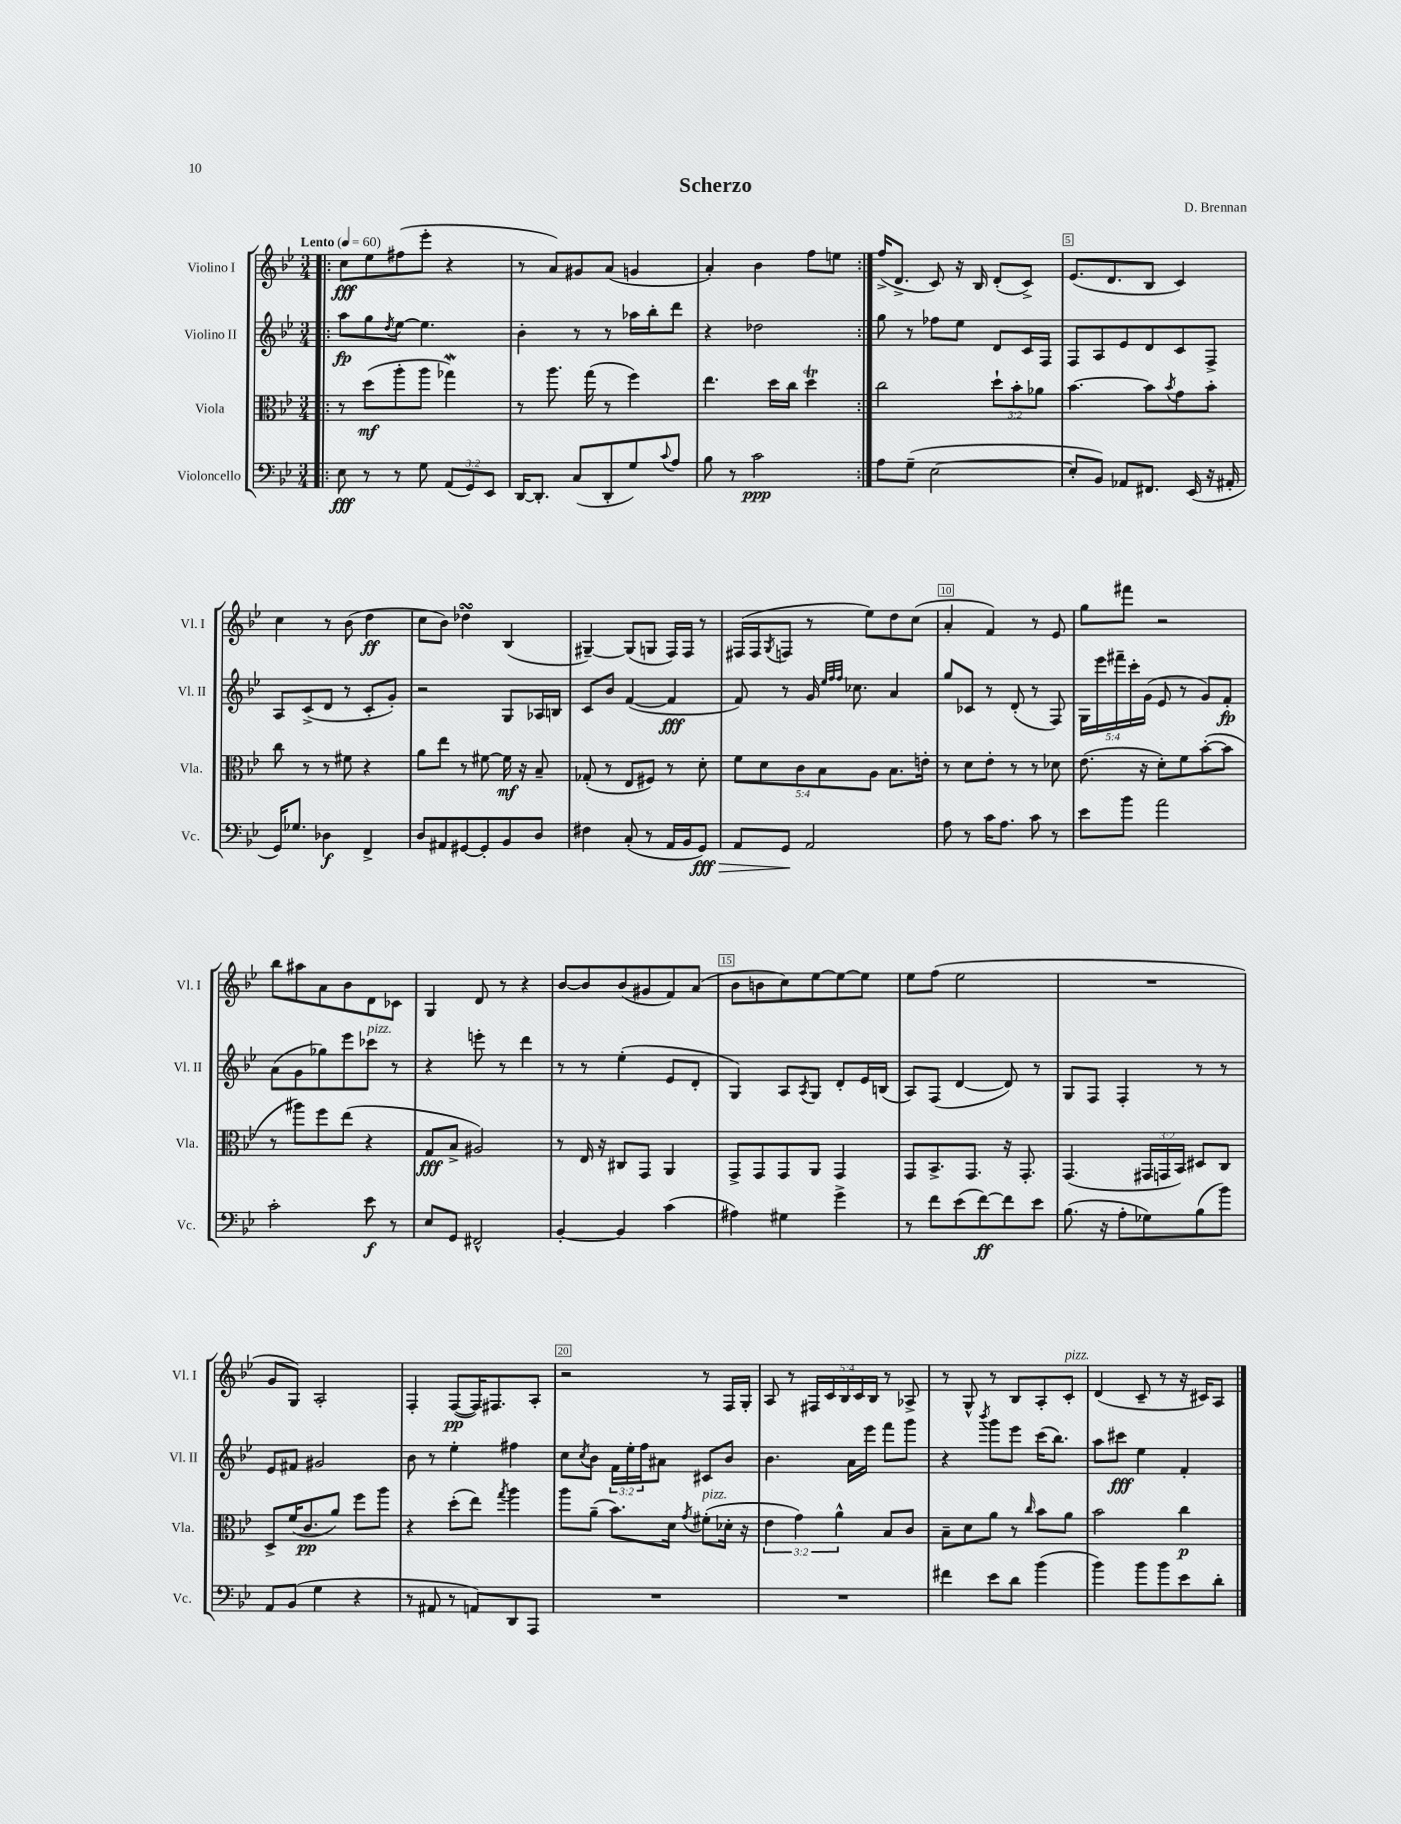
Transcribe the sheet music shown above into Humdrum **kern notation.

**kern	**dynam	**kern	**dynam	**kern	**dynam	**kern	**dynam
*part4	*part4	*part3	*part3	*part2	*part2	*part1	*part1
*staff4	*staff4	*staff3	*staff3	*staff2	*staff2	*staff1	*staff1
*I"Violoncello	*	*I"Viola	*	*I"Violino II	*	*I"Violino I	*
*I'Vc.	*	*I'Vla.	*	*I'Vl. II	*	*I'Vl. I	*
*clefF4	*	*clefC3	*	*clefG2	*	*clefG2	*
*k[b-e-]	*	*k[b-e-]	*	*k[b-e-]	*	*k[b-e-]	*
*M3/4	*	*M3/4	*	*M3/4	*	*M3/4	*
*MM60	*	*MM60	*	*MM60	*	*MM60	*
=1!|:	=1!|:	=1!|:	=1!|:	=1!|:	=1!|:	=1!|:	=1!|:
!	!	!	!	!	!	!LO:TX:a:B:t=Lento	!
8E-\	fff	8r	.	8aa\L	fp	8cc\L	fff
8r	.	(8dd\L	mf	8gg\	.	8ee-\	.
.	.	.	.	8qdd/	.	.	.
8r	.	8aa'\	.	[8ee-\J	.	(8ff#X\	.
8G\	.	8aa\J	.	4.ee-\]	.	8eee-'\J	.
(12AA/L	.	4gg-Xw\)	.	.	.	4r	.
12GG/)	.	.	.	.	.	.	.
12EE-/J	.	.	.	.	.	.	.
=2	=2	=2	=2	=2	=2	=2	=2
[16DD/KL	.	8r	.	4b-'\	.	8r	.
8.DD'/J]	.	.	.	.	.	.	.
.	.	8.aa\	.	.	.	8a/L)	.
(8C/L	.	.	.	8r	.	8g#X/	.
.	.	(16gg\	.	.	.	.	.
8DD'/	.	8r	.	8r	.	(8a/J	.
8G/)	.	4ff\)	.	16aa-X\LL	.	4gn/	.
.	.	.	.	16bb-'\J	.	.	.
8qqc/	.	.	.	.	.	.	.
8A/J	.	.	.	8ddd\J	.	.	.
=3	=3	=3	=3	=3	=3	=3	=3
8B-\	.	4.ee-\	.	4r	.	4a'/)	.
8r	.	.	.	.	.	.	.
2c\	ppp	.	.	2dd-X\	.	4b-\	.
.	.	16dd\LL	.	.	.	.	.
.	.	16cc\JJ	.	.	.	.	.
.	.	4ddt\	.	.	.	8ff\L	.
.	.	.	.	.	.	8een\J	.
=4:|!	=4:|!	=4:|!	=4:|!	=4:|!	=4:|!	=4:|!	=4:|!
8A\L	.	2cc\	.	8gg\	.	(16ff^/KL	.
.	.	.	.	.	.	8.d^/J	.
(8G~\J	.	.	.	8r	.	.	.
[2E-\	.	.	.	8ff-X\L	.	8c/)	.
.	.	.	.	8ee-\J	.	16r	.
.	.	.	.	.	.	16B-/	.
.	.	12dd`\L	.	8d/L	.	(8d'/L	.
.	.	12b-'\	.	.	.	.	.
.	.	.	.	16c/L	.	8c^/J)	.
.	.	12a-X\J	.	.	.	.	.
.	.	.	.	16F/JJ	.	.	.
=5	=5	=5	=5	=5	=5	=5	=5
8E-'/L]	.	[4.b-\	.	8F/L	.	(8.e-/L	.
8BB-/J)	.	.	.	8A/	.	.	.
.	.	.	.	.	.	8.d/	.
8AA-X/L	.	.	.	8e-/	.	.	.
8.FF#X/J	.	8b-\L]	.	8d/	.	8B-/J	.
.	.	8qb-/	.	.	.	.	.
.	.	8g\	.	8c/	.	4c/)	.
(16EE-/	.	.	.	.	.	.	.
16r	.	8b-'\J	.	8F^/J	.	.	.
16AA#X'/	.	.	.	.	.	.	.
!!LO:LB:g=z
=6	=6	=6	=6	=6	=6	=6	=6
16GG/KL)	.	8cc\	.	8A/L	.	4cc\	.
8.G-X/J	.	.	.	.	.	.	.
.	.	8r	.	(8c^/	.	.	.
4D-X\	f	8r	.	8d/J	.	8r	.
.	.	8f#X\	.	8r	.	(8b-\	.
4FF^/	.	4r	.	8c'/L	.	4dd\	ff
.	.	.	.	8g'/J)	.	.	.
=7	=7	=7	=7	=7	=7	=7	=7
8D/L	.	8a\L	.	2r	.	8cc\L	.
8AA#X/	.	8ee-\J	.	.	.	8b-\J)	.
[8GG#X/	.	8r	.	.	.	4dd-XsSSs\	.
8GG#'/]	.	[8f#X\	.	.	.	.	.
8BB-/	.	16f#\]	mf	8G/L	.	(4B-/	.
.	.	16r	.	.	.	.	.
8D/J	.	8B-~/	.	16A-X/L	.	.	.
.	.	.	.	16Bn/JJ	.	.	.
=8	=8	=8	=8	=8	=8	=8	=8
4F#X\	.	(8G-X'/	.	8c/L	.	[4G#X~/)	.
.	.	8r	.	8b-/J	.	.	.
(8C'/	.	8E-/L	.	([4f/	.	(8G#/L]	.
8r	.	8F#X/J)	.	.	.	8Gn/J	.
16AA/LL	.	8r	.	4f/]	fff	16F/LL)	.
16BB-/J	.	.	.	.	.	16F/JJ	.
!	!LO:HP:b	!	!	!	!	!	!
8GG/J)	> fff	8d'\	.	.	.	8r	.
=9	=9	=9	=9	=9	=9	=9	=9
8AA/L	.	10f\L	.	8f/)	.	(16F#X/LL	.
.	.	.	.	.	.	16F#/J	.
.	.	10d\	.	.	.	.	.
.	.	.	.	.	.	8qG/	.
8GG/J	.	.	.	8r	.	8Fn/J	.
.	.	10c\	.	.	.	.	.
2AA/	]	.	.	16g/	.	8r	.
.	.	10B-\	.	.	.	.	.
.	.	.	.	32qqee-/LLL	.	.	.
.	.	.	.	32qqff/	.	.	.
.	.	.	.	32qqff/JJJ	.	.	.
.	.	.	.	8.cc-X\	.	.	.
.	.	.	.	.	.	8ee-\L)	.
.	.	10A\J	.	.	.	.	.
.	.	8.B-\L	.	4a/	.	8dd\	.
.	.	.	.	.	.	(8cc\J	.
.	.	16en'\Jk	.	.	.	.	.
=10	=10	=10	=10	=10	=10	=10	=10
8A\	.	8r	.	8gg/L	.	4a'/	.
8r	.	8d\L	.	8c-X/J	.	.	.
16c\KL	.	8e-'\J	.	8r	.	4f/)	.
8.A\J	.	.	.	.	.	.	.
.	.	8r	.	(8d'/	.	.	.
8c\	.	8r	.	8r	.	8r	.
8r	.	8d-X\	.	8F/)	.	8e-/	.
=11	=11	=11	=11	=11	=11	=11	=11
8e-\L	.	(8.e-\	.	20G\LL	.	8gg\L	.
.	.	.	.	20eee-\	.	.	.
.	.	.	.	20fff#X~\	.	.	.
8b-\J	.	.	.	.	.	8fff#X\J	.
.	.	.	.	20ccc'\	.	.	.
.	.	16r	.	.	.	.	.
.	.	.	.	(20g\JJ	.	.	.
2a\	.	8d'\L)	.	8e-/	.	2r	.
.	.	8f\	.	8r	.	.	.
.	.	([8b-'\	.	8g/L)	.	.	.
.	.	8b-\J]	.	8f'/J	fp	.	.
!!LO:LB:g=z
=12	=12	=12	=12	=12	=12	=12	=12
2c'\	.	8r	.	(8a\L	.	8bb-\L	.
.	.	8aa#X\L)	.	8g\	.	8aa#X\	.
.	.	8ff\	.	8gg-X\)	.	8a\	.
.	.	(8ee-\J	.	8eee-\	.	8b-\	.
!	!	!	!	!LO:TX:a:i:t=pizz.	!	!	!
8e-\	f	4r	.	8ccc-X\J	.	8d\	.
8r	.	.	.	8r	.	8c-X\J	.
=13	=13	=13	=13	=13	=13	=13	=13
8E-/L	.	8G/L	fff	4r	.	4G/	.
8GG/J	.	8B-^/J	.	.	.	.	.
2FF#X^^/	.	2A#X/)	.	8eeen'\	.	8d/	.
.	.	.	.	8r	.	8r	.
.	.	.	.	4ddd\	.	4r	.
=14	=14	=14	=14	=14	=14	=14	=14
[4BB-'/	.	8r	.	8r	.	[8b-/L	.
.	.	16E-/	.	8r	.	8b-/]	.
.	.	16r	.	.	.	.	.
4BB-/]	.	8C#X/L	.	(4ee-'\	.	(8b-/	.
.	.	8GG/J	.	.	.	8g#X/	.
(4c\	.	4AA/	.	8e-/L	.	8f/)	.
.	.	.	.	8d'/J	.	(8a/J	.
=15	=15	=15	=15	=15	=15	=15	=15
4A#X\)	.	8GG^/L	.	4G/)	.	8b-\L	.
.	.	8GG/	.	.	.	8bn\	.
4G#X\	.	8GG/	.	8A/L	.	8cc\)	.
.	.	.	.	8qA/	.	.	.
.	.	8AA/J	.	8G/J	.	[8ee-\	.
4g^\	.	4GG/	.	8d'/L	.	8ee-\_	.
.	.	.	.	16e-/L	.	8ee-\J]	.
.	.	.	.	(16Bn/JJ	.	.	.
=16	=16	=16	=16	=16	=16	=16	=16
8r	.	8GG/L	.	8A/L)	.	8ee-\L	.
8f\L	.	8.BB-^/	.	(8F/J	.	(8ff\J	.
(8e-\	.	.	.	[4d/	.	2ee-\	.
.	.	8.GG/J	.	.	.	.	.
[8f\)	ff	.	.	.	.	.	.
8f\]	.	16r	.	8d/])	.	.	.
.	.	8.GG'/	.	.	.	.	.
8e-\J	.	.	.	8r	.	.	.
=17	=17	=17	=17	=17	=17	=17	=17
(8.B-\	.	(4.GG/	.	8G/L	.	2.r	.
.	.	.	.	8F/J	.	.	.
16r	.	.	.	.	.	.	.
8A'\L	.	.	.	4F'/	.	.	.
8G-X\)	.	24GG#X/LL	.	.	.	.	.
.	.	24GGn/	.	.	.	.	.
.	.	24BB-/JJ)	.	.	.	.	.
(8B-\	.	8D#X/L	.	8r	.	.	.
8b-\J)	.	8C/J	.	8r	.	.	.
!!LO:LB:g=z
=18	=18	=18	=18	=18	=18	=18	=18
8AA/L	.	8D^/L	.	8e-/L	.	8g/L	.
(8BB-/J	.	(16f/K	.	8f#X/J	.	8G/J)	.
.	.	8.c/	pp	.	.	.	.
4G\	.	.	.	2g#X/	.	2A'/	.
.	.	8a/J)	.	.	.	.	.
4r	.	8ff\L	.	.	.	.	.
.	.	8aa\J	.	.	.	.	.
=19	=19	=19	=19	=19	=19	=19	=19
8r	.	4r	.	8b-\	.	4F'/	.
8AA#X/	.	.	.	8r	.	.	.
8r	.	(8dd'\L	.	4ee-'\	.	([8F/L	pp
8AAn/L)	.	8ee-\J)	.	.	.	16F/K])	.
.	.	.	.	.	.	8.F#X/	.
.	.	8qgg/	.	.	.	.	.
8DD/	.	4aa\	.	4ff#X\	.	.	.
8AAA/J	.	.	.	.	.	8A'/J	.
=20	=20	=20	=20	=20	=20	=20	=20
2.r	.	8aa\L	.	8cc\L	.	2r	.
.	.	.	.	8qcc/	.	.	.
.	.	(8a~\J	.	8b-\J	.	.	.
.	.	8.b-\L)	.	24f\LL	.	.	.
.	.	.	.	24ee-'\	.	.	.
.	.	.	.	24ff\J	.	.	.
.	.	.	.	8a#X\J	.	.	.
.	.	16d\Jk	.	.	.	.	.
.	.	8qg/	.	.	.	.	.
!	!	!LO:TX:a:i:t=pizz.	!	!	!	!	!
.	.	(8f#X'\L	.	8c#X/L	.	8r	.
.	.	16d-X'\Jk	.	8b-/J	.	16F/LL	.
.	.	16r	.	.	.	16G'/JJ	.
=21	=21	=21	=21	=21	=21	=21	=21
2.r	.	6e-\	.	4.b-\	.	8A/	.
.	.	.	.	.	.	8r	.
.	.	6g\)	.	.	.	.	.
.	.	.	.	.	.	20F#X/LL	.
.	.	.	.	.	.	20c/	.
.	.	6a^^\	.	.	.	.	.
.	.	.	.	.	.	20B-/	.
.	.	.	.	16a\LL	.	.	.
.	.	.	.	.	.	20c/	.
.	.	.	.	16eee-\JJ	.	.	.
.	.	.	.	.	.	20B-/JJ	.
.	.	8B-/L	.	8fff\L	.	8r	.
.	.	8c/J	.	8ggg\J	.	8A-X^/	.
=22	=22	=22	=22	=22	=22	=22	=22
4f#X\	.	8B-~\L	.	4r	.	8r	.
.	.	8d\	.	.	.	8G^^/	.
.	.	.	.	8qbbb-/	.	.	.
8e-\L	.	8a\J	.	8ggg\L	.	8r	.
8d\J	.	8r	.	8eee-\J	.	8B-/L	.
.	.	16qqcc/	.	.	.	.	.
(4b-\	.	8b-\L	.	(16ccc\KL	.	8A'/	.
.	.	.	.	8.bb-\J)	.	.	.
!	!	!	!	!	!	!LO:TX:a:i:t=pizz.	!
.	.	8a\J	.	.	.	8c'/J	.
=23	=23	=23	=23	=23	=23	=23	=23
4b-\)	.	2b-\	.	8aa\L	.	(4d/	.
.	.	.	.	8ccc#X\J	fff	.	.
8b-\L	.	.	.	4ee-\	.	8c~/	.
8b-\	.	.	.	.	.	8r	.
8e-\	.	4cc\	p	4f'/	.	16r	.
.	.	.	.	.	.	16c#X/KL)	.
8d'\J	.	.	.	.	.	8A/J	.
==	==	==	==	==	==	==	==
*-	*-	*-	*-	*-	*-	*-	*-
